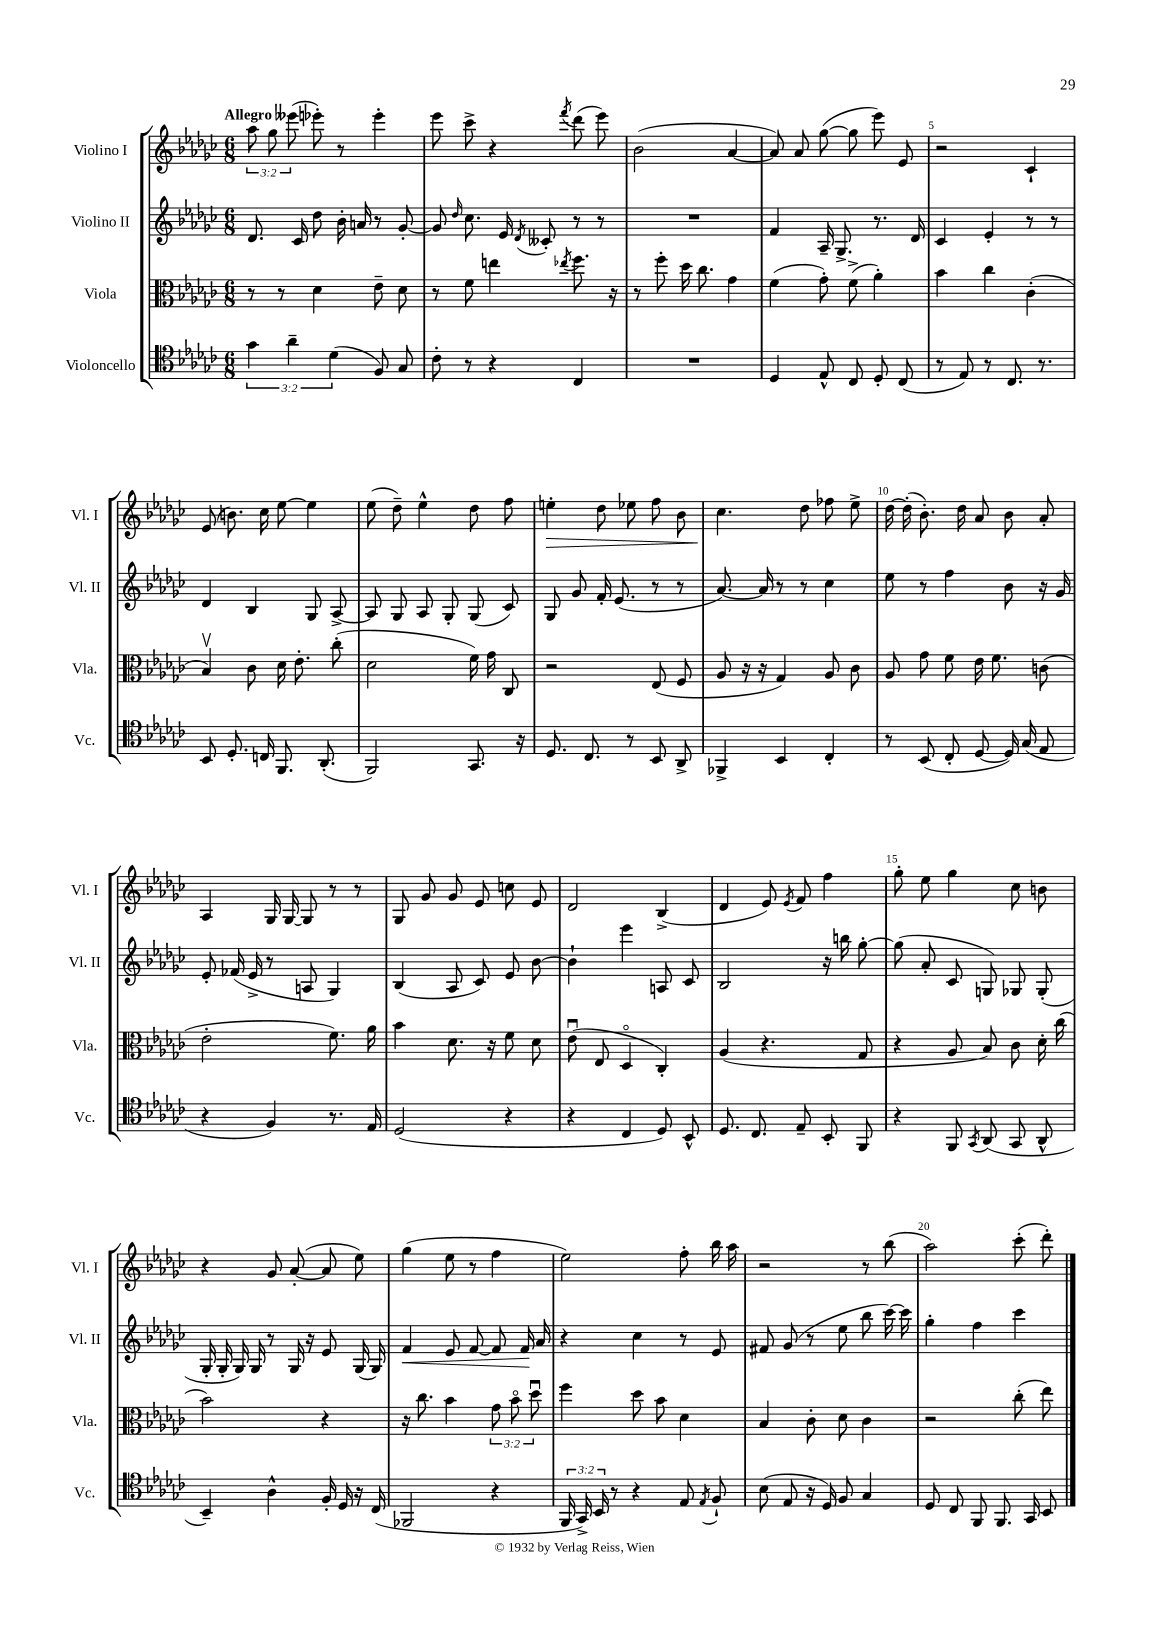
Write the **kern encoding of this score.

**kern	**kern	**kern	**dynam	**kern	**dynam
*part4	*part3	*part2	*part2	*part1	*part1
*staff4	*staff3	*staff2	*staff2	*staff1	*staff1
*I"Violoncello	*I"Viola	*I"Violino II	*	*I"Violino I	*
*I'Vc.	*I'Vla.	*I'Vl. II	*	*I'Vl. I	*
*clefC4	*clefC3	*clefG2	*	*clefG2	*
*k[b-e-a-d-g-c-]	*k[b-e-a-d-g-c-]	*k[b-e-a-d-g-c-]	*	*k[b-e-a-d-g-c-]	*
*M6/8	*M6/8	*M6/8	*	*M6/8	*
=1	=1	=1	=1	=1	=1
!	!	!	!	!LO:TX:a:B:t=Allegro	!
6g-\	8r	8.d-/	.	12aa-\	.
.	.	.	.	12gg-\	.
.	8r	.	.	.	.
6a-~\	.	.	.	(12eee--X\	.
.	.	16c-/	.	.	.
.	4d-\	8dd-\	.	8eee-X'\)	.
(6d-\	.	.	.	.	.
.	.	16b-'\	.	8r	.
.	.	16an/	.	.	.
8F/)	8e-~\	8r	.	4eee-'\	.
8G-/	8d-\	[8g-'/	.	.	.
=2	=2	=2	=2	=2	=2
8c-'\	8r	8g-/]	.	8eee-\	.
.	.	16qqdd-/	.	.	.
8r	8f\	8.cc-\	.	8ccc-^\	.
4r	4een\	.	.	4r	.
.	.	16e-/	.	.	.
.	.	8qd-/	.	.	.
.	.	8c--X'/	.	.	.
.	8qee-X/	.	.	8qfff/	.
4C-/	8.ff\	8r	.	(8ddd-\	.
.	.	8r	.	8eee-\)	.
.	16r	.	.	.	.
=3	=3	=3	=3	=3	=3
2.r	8r	2.r	.	(2b-\	.
.	8ff'\	.	.	.	.
.	16dd-\	.	.	.	.
.	8.cc-\	.	.	.	.
.	4g-\	.	.	[4a-/	.
=4	=4	=4	=4	=4	=4
4D-/	(4f\	4f/	.	8a-/])	.
.	.	.	.	8a-/	.
8E-^^/	8g-'\)	16A-~/	.	([8gg-\	.
.	.	8.G-^/	.	.	.
8C-/	(8f^\	.	.	8gg-\]	.
8D-'/	4a-'\)	8.r	.	8eee-\)	.
(8C-/	.	.	.	8e-/	.
.	.	16d-/	.	.	.
=5	=5	=5	=5	=5	=5
8r	4b-\	4c-/	.	2r	.
8E-/)	.	.	.	.	.
8r	4cc-\	4e-'/	.	.	.
8.C-/	.	.	.	.	.
.	(4c-'\	8r	.	4c-`/	.
8.r	.	.	.	.	.
.	.	8r	.	.	.
!!LO:LB:g=z
=6	=6	=6	=6	=6	=6
8BB-/	4B-v/)	4d-/	.	(8e-/	.
8.D-'/	.	.	.	8.bn\)	.
.	8c-\	4B-/	.	.	.
16Cn/	.	.	.	16cc-\	.
8.FF/	16d-\	.	.	[8ee-\	.
.	8.e-'\	.	.	.	.
.	.	8G-/	.	4ee-\]	.
(8.AA-'/	.	.	.	.	.
.	(8cc-'\	[8A-^/	.	.	.
=7	=7	=7	=7	=7	=7
2FF/)	2d-\	8A-/]	.	(8ee-\	.
.	.	8G-/	.	8dd-~\)	.
.	.	8A-/	.	4ee-^^\	.
.	.	8G-'/	.	.	.
8.GG-/	16f\)	(8G-/	.	8dd-\	.
.	16g-\	.	.	.	.
.	8C-/	8c-/)	.	8ff\	.
16r	.	.	.	.	.
=8	=8	=8	=8	=8	=8
!	!	!	!	!	!LO:HP:b
8.D-/	2r	8G-/	.	4een'\	>
.	.	8g-/	.	.	.
8.C-/	.	.	.	.	.
.	.	16f'/	.	8dd-\	.
.	.	(8.e-/	.	.	.
8r	.	.	.	8ee-X\	.
8BB-/	(8E-/	8r	.	8ff\	.
8AA-^/	8F/	8r	.	8b-\	.
=9	=9	=9	=9	=9	=9
4FF-X^/	8A-/	[8.a-/)	.	4.cc-\	.
.	16r	.	.	.	.
.	16r	16a-/]	.	.	.
4BB-/	4G-/)	8r	.	.	.
.	.	8r	.	8dd-\	]
4C-'/	8A-/	4cc-\	.	8ff-X\	.
.	8c-\	.	.	8ee-^\	.
=10	=10	=10	=10	=10	=10
8r	8A-/	8ee-\	.	[16dd-\	.
.	.	.	.	(16dd-'\]	.
(8BB-/	8g-\	8r	.	8.b-'\)	.
8C-'/	8f\	4ff\	.	.	.
.	.	.	.	16dd-\	.
[8D-/	16e-\	.	.	8a-/	.
.	8.f\	.	.	.	.
16D-/])	.	8b-\	.	8b-\	.
(16G-/	.	.	.	.	.
8E-/	(8cn\	16r	.	8a-'/	.
.	.	16g-/	.	.	.
!!LO:LB:g=z
=11	=11	=11	=11	=11	=11
4r	2e-'\	8e-'/	.	4A-/	.
.	.	(16f-X/	.	.	.
.	.	16e-^/	.	.	.
4F/)	.	8r	.	16G-/	.
.	.	.	.	[16G-/	.
.	.	8An/	.	8G-/]	.
8.r	8.f\)	4G-/)	.	8r	.
.	.	.	.	8r	.
16E-/	16a-\	.	.	.	.
=12	=12	=12	=12	=12	=12
(2D-/	4b-\	(4B-/	.	8G-/	.
.	.	.	.	8g-/	.
.	8.d-\	8A-/	.	8g-/	.
.	.	8c-/)	.	8e-/	.
.	16r	.	.	.	.
4r	8f\	8e-/	.	8ccn\	.
.	8d-\	[8b-\	.	8e-/	.
=13	=13	=13	=13	=13	=13
4r	(8e-u\	4b-`\]	.	2d-/	.
.	8E-/	.	.	.	.
4C-/	4D-/	4eee-\	.	.	.
8D-/)	4C-'/)	8An/	.	(4B-^/	.
8BB-^^/	.	8c-/	.	.	.
=14	=14	=14	=14	=14	=14
8.D-/	(4A-/	2B-/	.	4d-/	.
8.C-/	.	.	.	.	.
.	4.r	.	.	8e-/)	.
.	.	.	.	8qe-/	.
8E-~/	.	.	.	8f/	.
8BB-'/	.	16r	.	4ff\	.
.	.	16bbn\	.	.	.
8FF/	8G-/	[8gg-'\	.	.	.
=15	=15	=15	=15	=15	=15
4r	4r	(8gg-\]	.	8gg-'\	.
.	.	8a-'/	.	8ee-\	.
8FF/	8A-/	8c-/	.	4gg-\	.
8qGG-/	.	.	.	.	.
(8AA-/	8B-/)	8Gn/)	.	.	.
8GG-/	8c-\	8G-X/	.	8cc-\	.
8AA-^^/	16d-'\	(8G-'/	.	8bn\	.
.	(16cc-\	.	.	.	.
!!LO:LB:g=z
=16	=16	=16	=16	=16	=16
4BB-~/)	2b-\)	16G-'/	.	4r	.
.	.	16G-'/	.	.	.
.	.	16G-/)	.	.	.
.	.	16G-/	.	.	.
4A-^^\	.	8r	.	8g-/	.
.	.	16G-/	.	([8a-'/	.
.	.	16r	.	.	.
16F'/	4r	8e-/	.	8a-/]	.
16D-/	.	.	.	.	.
16r	.	(16G-/	.	8ee-\)	.
(16C-/	.	16G-/)	.	.	.
=17	=17	=17	=17	=17	=17
!	!	!	!LO:HP:b	!	!
2FF-X/	16r	4f/	<	(4gg-\	.
.	8.cc-\	.	.	.	.
.	4b-\	8e-/	.	8ee-\	.
.	.	[8f/	.	8r	.
4r	12g-\	8f/]	.	4ff\	.
.	12b-\	.	.	.	.
.	.	16f/	.	.	.
.	12dd-u\	.	.	.	.
.	.	16a-/	[	.	.
=18	=18	=18	=18	=18	=18
24FF/	4ff\	4r	.	2ee-\)	.
24GG-^/)	.	.	.	.	.
24BB-/	.	.	.	.	.
8r	.	.	.	.	.
4r	8dd-\	4cc-\	.	.	.
.	8b-\	.	.	.	.
8E-/	4d-\	8r	.	8ff'\	.
8qE-/	.	.	.	.	.
8F`/	.	8e-/	.	16bb-\	.
.	.	.	.	16aa-\	.
=19	=19	=19	=19	=19	=19
(8B-\	4B-/	8f#X/	.	2r	.
8E-/	.	(8g-/	.	.	.
16r	8c-'\	8r	.	.	.
16D-/)	.	.	.	.	.
8F/	8d-\	8ee-\	.	.	.
4G-/	4c-\	8bb-\	.	8r	.
.	.	[16ccc-\)	.	(8bb-\	.
.	.	16ccc-\]	.	.	.
=20	=20	=20	=20	=20	=20
8D-/	2r	4gg-'\	.	2aa-\)	.
8C-/	.	.	.	.	.
8FF/	.	4ff\	.	.	.
8.FF/	.	.	.	.	.
.	(8cc-'\	4ccc-\	.	(8ccc-'\	.
16GG-/	.	.	.	.	.
8BB-/	8ee-\)	.	.	8ddd-'\)	.
==	==	==	==	==	==
*-	*-	*-	*-	*-	*-
